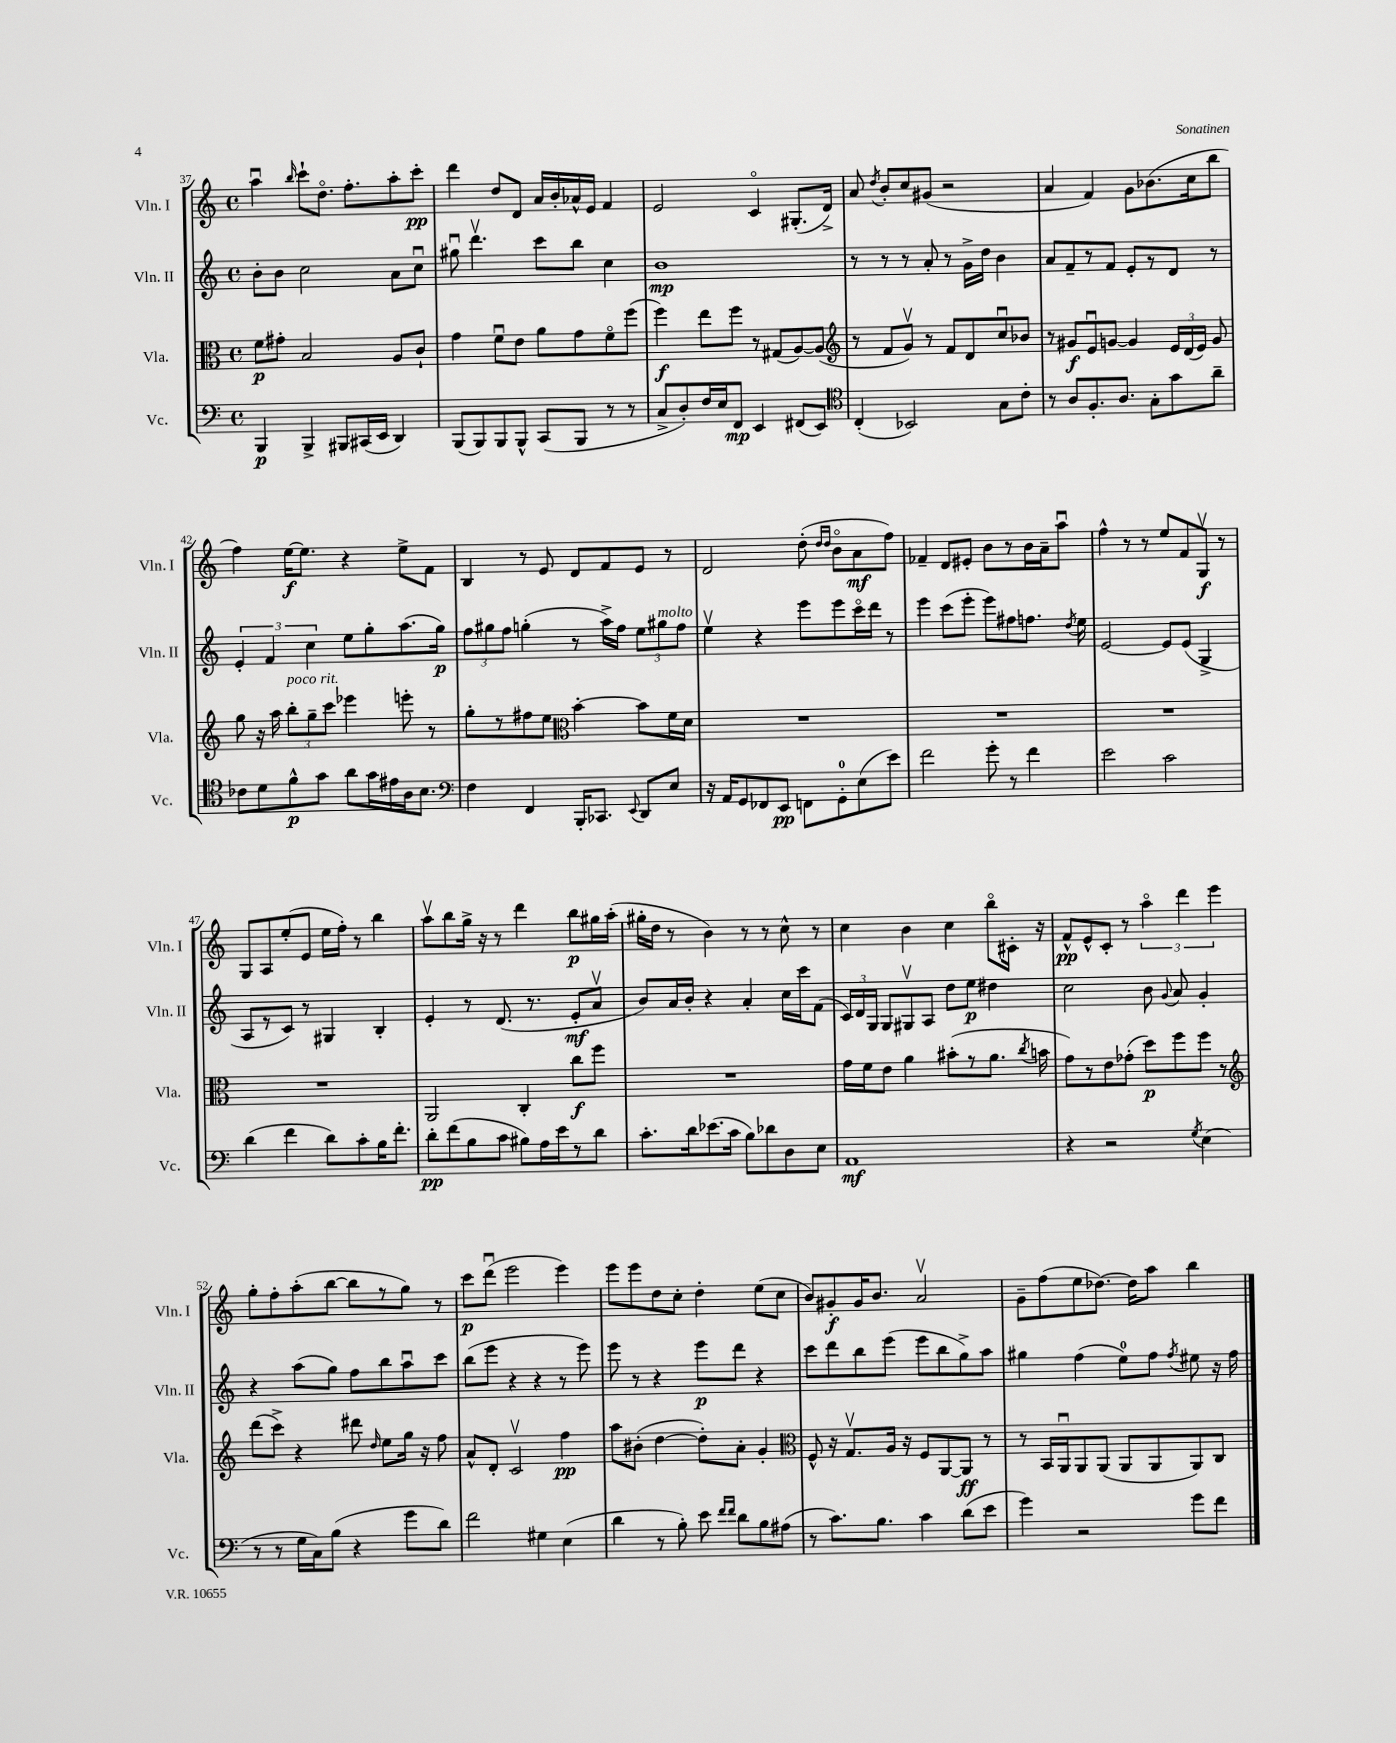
<<
\new StaffGroup <<
\new Staff = "s0" \with { instrumentName = "Vln. I" shortInstrumentName = "Vln. I" } {
    \clef treble \key c \major \defaultTimeSignature \time 4/4
    \autoBeamOff a''4\downbow \grace { b''16 } c'''8[-! d''8.]\flageolet f''8.[-. a''8-. c'''8]-.\pp |
    d'''4 d''8[ d'8] a'16[ b'16-. aes'16-^ e'16] f'4 |
    e'2 c'4\flageolet gis8.[-.( d'16]->) |
    a'8 \acciaccatura { d''8 } b'8[-. c''8 gis'8]( r2 |
    a'4 f'4) g'8[ bes'8.( c''16 b''8] |
    f''4) e''16[~\f e''8.] r4 e''8[-> f'8] |
    b4 r8 e'8 d'8[ f'8 e'8] r8 |
    d'2 d''8-.( \grace { d''16[ d''16] } b'8[\flageolet a'8\mf f''8]) |
    fes'4-- d'8[ eis'8]-. b'8[ r8 b'16 a'16-- a''8]\downbow |
    f''4-^ r8 r8 e''8[ f'8 g8]\upbow\f r8 |
    g8[ a8 e''8-.( e'8] e''16[ f''16]-.) r8 b''4 |
    a''8[\upbow b''8 g''16]-> r16 r8 d'''4 b''8[\p gis''16 a''16]-.( |
    gis''16[-. d''16] r8 b'4) r8 r8 c''8-^ r8 |
    c''4 b'4 c''4 b''8[\flageolet cis'16]-. r16 |
    f'8[-^\pp e'8-^ c'8]-. r8 \tuplet 3/2 { a''4\flageolet d'''4 e'''4 } |
    g''8[-. f''8-. a''8-.( b''8]~ b''8[ r8 g''8]) r8 |
    c'''8[\p d'''8]\downbow( e'''2 e'''4) |
    e'''8[ e'''8 d''8 c''8]-. d''4-. e''8[( c''8] |
    b'8[) gis'8-.\f gis'16 b'8.] a'2\upbow |
    g'8[-- f''8( e''8 des''8.]~) des''16[ a''8] b''4 \bar "|." |
}
\new Staff = "s1" \with { instrumentName = "Vln. II" shortInstrumentName = "Vln. II" } {
    \clef treble \key c \major \defaultTimeSignature \time 4/4
    \autoBeamOff b'8[-. b'8] c''2 a'8[ c''8]\downbow |
    gis''8\downbow d'''4.\upbow c'''8[ b''8] c''4 |
    b'1\mp |
    r8 r8 r8 a'8-. r8 g'16[-> d''16] b'4 |
    a'8[ f'8-- r8 f'8] e'8[-. r8 d'8] r8 |
    \tuplet 3/2 { e'4-. f'4 c''4 } e''8[ g''8-. a''8.( g''16]\p) |
    \tuplet 3/2 { f''8[ gis''8 f''8] } g''4-.( r8 a''16[->) f''16] \tuplet 3/2 { e''8[ gis''8^\markup { \italic "molto" } f''8] } |
    e''4\upbow r4 e'''8[ e'''8 c'''16\flageolet d'''16] r8 |
    e'''4 c'''8[( e'''8]-. e'''8[) fis''8 f''8.] \acciaccatura { d''8 } e''16 |
    e'2~ e'8[ e'8]( g4-> |
    a8[ r8 c'8]) r8 gis4 b4-. |
    e'4-. r8 d'8.( r8. e'8[-.\mf a'8]\upbow |
    b'8[) a'16 b'16]-. r4 a'4-. c''16[ c'''16 f'8]( |
    \tuplet 3/2 { c'16[) d'16 g16] } g8[ gis8\upbow a8] d''8[ e''8]\p dis''4 |
    c''2 b'8 \appoggiatura { g'8 } a'8 g'4-. |
    r4 a''8[( g''8]) f''8[ b''8 a''8\downbow c'''8] |
    b''8[( e'''8] r4 r4 r8 e'''8) |
    e'''8 r8 r4 e'''8[\p d'''8] r4 |
    c'''8[ d'''8 b''8 e'''8]( e'''8[ b''8 g''8->) a''8] |
    gis''4 f''4( e''8[-0) f''8] \acciaccatura { f''8 } eis''8 r16 f''16 \bar "|." |
}
\new Staff = "s2" \with { instrumentName = "Vla." shortInstrumentName = "Vla." } {
    \clef alto \key c \major \defaultTimeSignature \time 4/4
    \autoBeamOff f'8[\p gis'8]-. b2 a8[ c'8]-! |
    g'4 f'8[\downbow e'8] a'8[ g'8 f'8\flageolet f''8]( |
    f''4\f) e''8[ f''8] r8 gis8[( a8~) a8]( |
    \clef treble r8 f'8[ g'8]\upbow) r8 f'8[ d'8 c''8\downbow bes'8] |
    r8 gis'8[\f e'8\downbow g'8]~ g'4 \tuplet 3/2 { e'16[ d'16( e'16]) } g'8 |
    g''8 r16 a''16 \tuplet 3/2 { b''8[-.^\markup { \italic "poco rit." } g''8-- c'''8] } ees'''4 e'''8-. r8 |
    g''8[-. r8 fis''8 e''8] \clef alto b'4~-. b'8[ f'16 d'16] |
    R1 |
    R1 |
    R1 |
    R1 |
    a,2 c4-. c''8[\f f''8] |
    R1 |
    g'16[ f'16 e'8] a'4 bis'8[-.( r8 a'8.] \acciaccatura { c''8 } b'16 |
    g'8[) r8 e'8 ges'8]-.( d''8[\p) f''8 f''8] r8 |
    \clef treble d'''8[( c'''8]->) r4 dis'''8 \grace { d''16 } e''8[ g''16] r16 f''8 |
    a'8[-^ d'8]-. c'2\upbow f''4\pp |
    a''8[ bis'8]-.( d''4~ d''8[-.) a'8]-. g'4-. |
    \clef alto f8-^ r16 g8.[\upbow a16] r16 f8[ a,8~ a,8]\ff r8 |
    r8 b,16[ a,16\downbow a,8 a,8]( a,8[ a,8 a,8) c8] \bar "|." |
}
\new Staff = "s3" \with { instrumentName = "Vc." shortInstrumentName = "Vc." } {
    \clef bass \key c \major \defaultTimeSignature \time 4/4
    \autoBeamOff b,,4\p b,,4-> bis,,8[ cis,16( e,16] d,4) |
    b,,8[( b,,8) b,,8 b,,8]-^ c,8[( b,,8] r8 r8 |
    c8[-> d8-.) f16 e16 f,8]\mp e,4 fis,8[( e,8]) |
    \clef tenor c4-.( bes,2) g8[ c'8]-. |
    r8 a8[ f8.-. a8.] g8[-. g'8 a'8]-- |
    ces'8[ d'8 f'8-^\p g'8] a'8[ g'16 eis'16 a16 b8.] |
    \clef bass f4 f,4 b,,16[-. ces,8.] \appoggiatura { e,8 } d,8[ e8] |
    r16 a,16[ g,8 fes,8 e,8]\pp f,8[ g,8-0-. e8( e'8]) |
    f'2 g'8-. r8 f'4 |
    e'2 c'2 |
    d'4( f'4 d'8[) c'8-. b16 f'8.]-. |
    d'8[-.\pp f'8( b8 c'8] bis8[) a16 e'16 r8 d'8] |
    c'8.[-. d'16 ees'8.( c'16] b8[) des'8 d8 e8] |
    a,1\mf |
    r4 r2 \acciaccatura { g8 } e4( |
    r8 r8 g16[ c16) b8]( r4 g'8[ d'8]) |
    f'2 gis4 e4( |
    d'4 r8 b8-.) e'8 \grace { f'16[ f'16] } d'8[ b8 ais8]( |
    r8 c'8.[) b8.] c'4 d'8[( e'8] |
    g'4) r2 g'8[ f'8] \bar "|." |
}
>>
>>
\layout { \context { \Score currentBarNumber = #37 } }
